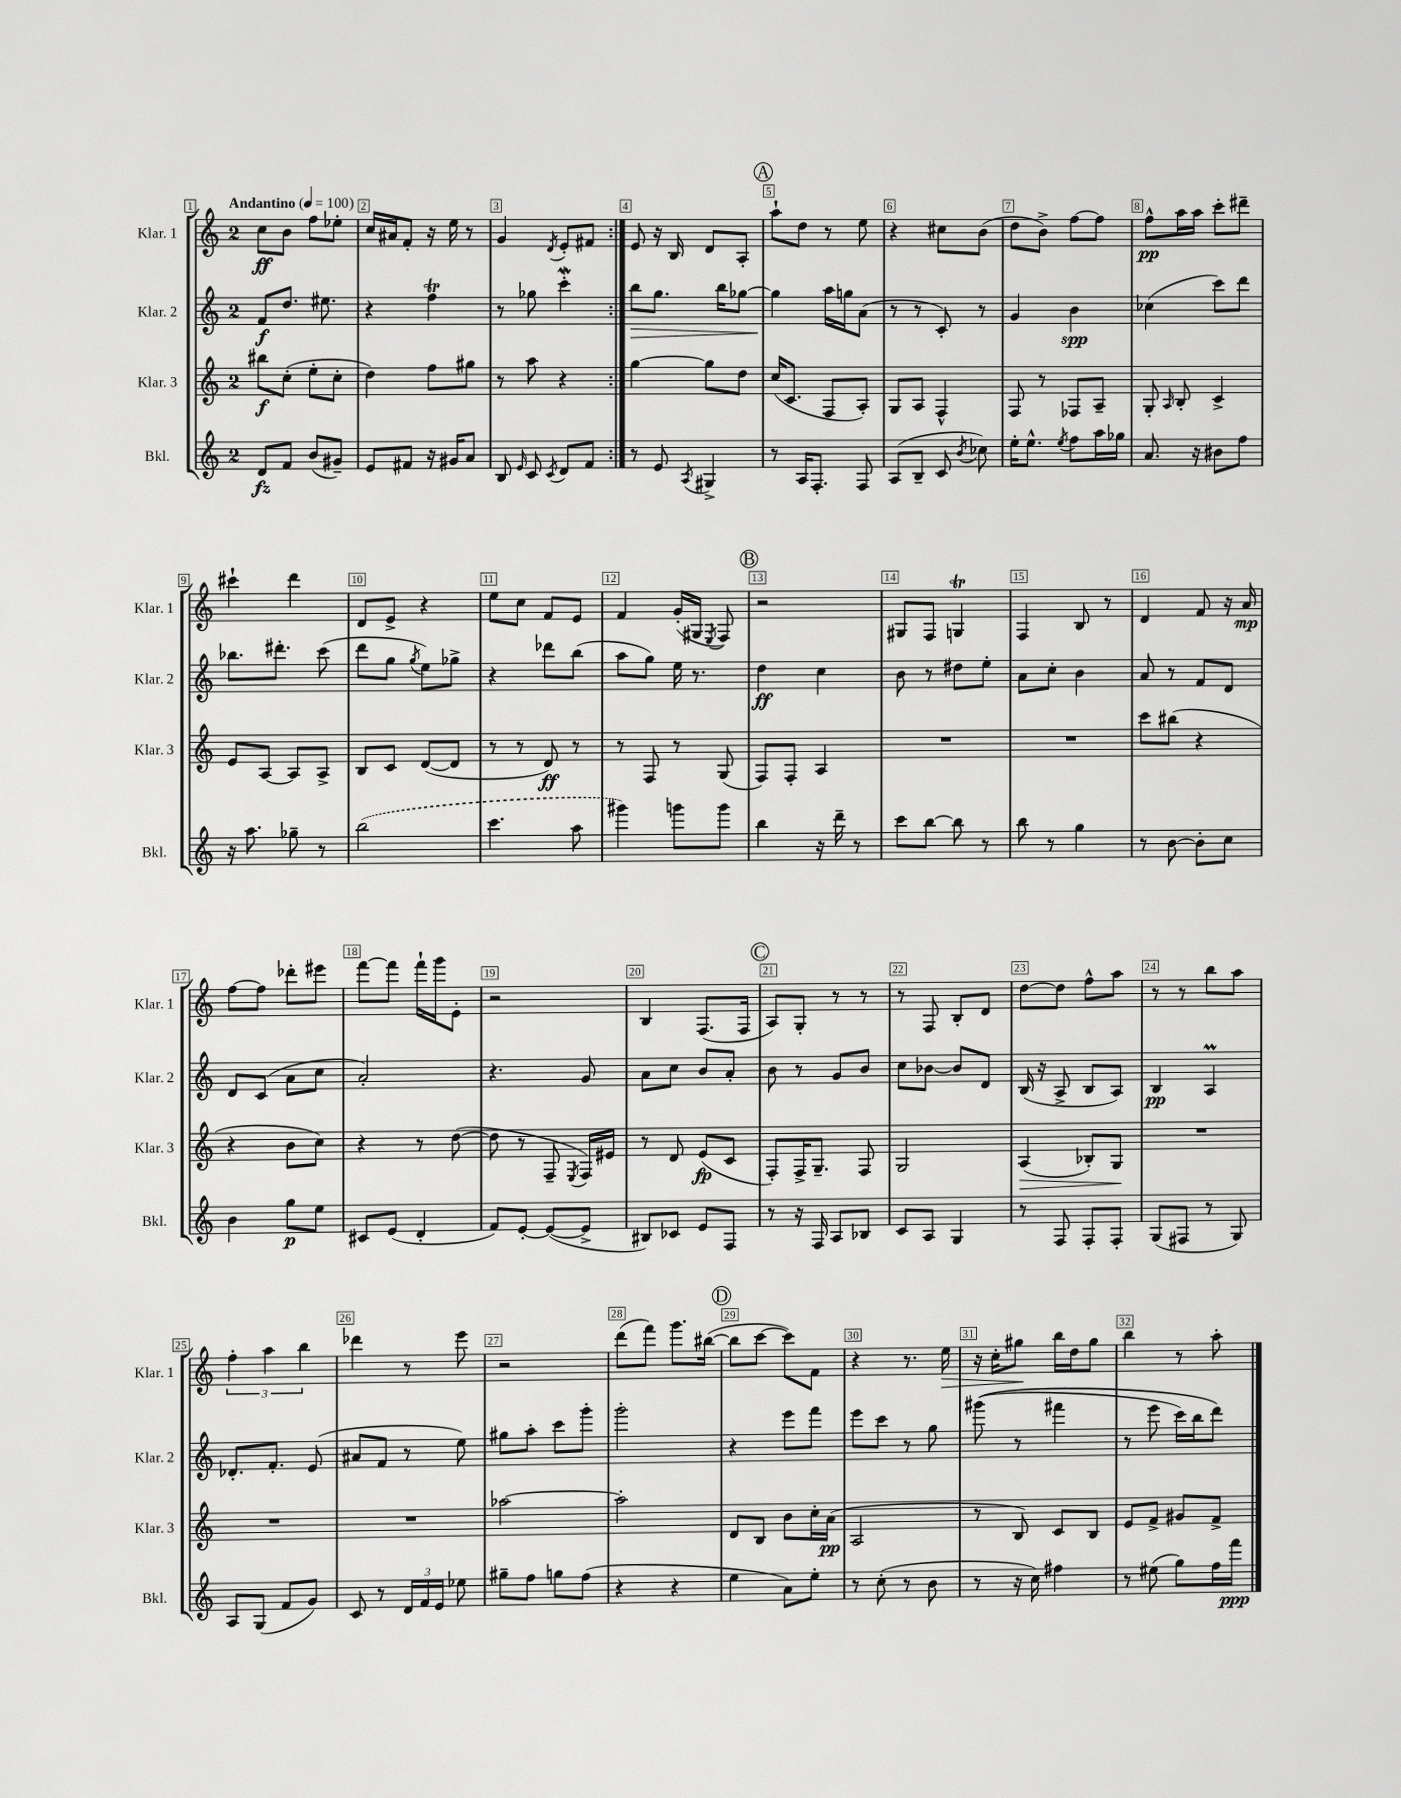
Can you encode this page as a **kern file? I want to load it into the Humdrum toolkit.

**kern	**dynam	**kern	**dynam	**kern	**dynam	**kern	**dynam
*part4	*part4	*part3	*part3	*part2	*part2	*part1	*part1
*staff4	*staff4	*staff3	*staff3	*staff2	*staff2	*staff1	*staff1
*I"Bkl.	*	*I"Klar. 3	*	*I"Klar. 2	*	*I"Klar. 1	*
*I'Bkl.	*	*I'Klar. 3	*	*I'Klar. 2	*	*I'Klar. 1	*
*clefG2	*	*clefG2	*	*clefG2	*	*clefG2	*
*k[]	*	*k[]	*	*k[]	*	*k[]	*
*M2/4	*	*M2/4	*	*M2/4	*	*M2/4	*
*MM100	*	*MM100	*	*MM100	*	*MM100	*
=1	=1	=1	=1	=1	=1	=1	=1
!	!	!	!	!	!	!LO:TX:a:B:t=Andantino	!
8d/L	fz	8bb#X\L	f	8f/L	f	8cc\L	ff
8f/J	.	(8cc'\J	.	8.dd/J	.	8b\J	.
(8b/L	.	8ee'\L	.	.	.	8ff\L	.
.	.	.	.	8.ee#X\	.	.	.
8g#X~/J)	.	8cc'\J	.	.	.	8ee-X'\J	.
=2	=2	=2	=2	=2	=2	=2	=2
8e/L	.	4dd\)	.	4r	.	16cc/LL	.
.	.	.	.	.	.	16a#X/J	.
8f#X/J	.	.	.	.	.	8f'/J	.
16r	.	8ff\L	.	4ffT\	.	16r	.
16g#X/KL	.	.	.	.	.	16ee\	.
8a/J	.	8gg#X\J	.	.	.	8r	.
=3	=3	=3	=3	=3	=3	=3	=3
8B/	.	8r	.	8r	.	4g/	.
16qqe/	.	.	.	.	.	.	.
8c/	.	8aa\	.	8gg-X\	.	.	.
8qc/	.	.	.	.	.	8qd/	.
8d/L	.	4r	.	4cccw'\	.	8e'/L	.
8f/J	.	.	.	.	.	8f#X/J	.
=4:|!	=4:|!	=4:|!	=4:|!	=4:|!	=4:|!	=4:|!	=4:|!
!	!	!	!	!	!LO:HP:b	!	!
8r	.	[4gg\	.	8bb\L	>	8e/	.
8e/	.	.	.	8.gg\J	.	16r	.
.	.	.	.	.	.	16B/	.
8qA/	.	.	.	.	.	.	.
4G#X^/	.	8gg\L]	.	.	.	8d/L	.
.	.	.	.	16bb\KL	.	.	.
.	.	8dd\J	.	[8gg-X\J	.	8A'/J	.
!!LO:REH:place=s1:t=A
=5	=5	=5	=5	=5	=5	=5	=5
8r	.	(16cc/KL	.	4gg-\]	.	8aa`\L	.
.	.	8.c/J	.	.	.	.	.
16A/KL	.	.	.	.	.	8dd\J	.
8.F'/J	.	.	.	.	.	.	.
.	.	8F/L	.	16aa\LL	]	8r	.
.	.	.	.	16ggn\J	.	.	.
8F/	.	8A'/J)	.	(8a\J	.	8ee\	.
=6	=6	=6	=6	=6	=6	=6	=6
(8A/L	.	8G/L	.	8r	.	4r	.
8B~/J	.	8A/J	.	8r	.	.	.
8c/	.	4F^^/	.	8c'/)	.	8cc#X\L	.
8qb/	.	.	.	.	.	.	.
8cc-X\)	.	.	.	8r	.	(8b\J	.
=7	=7	=7	=7	=7	=7	=7	=7
16ee'\KL	.	8F/	.	4g/	.	8dd\L	.
8.ee^^\J	.	.	.	.	.	.	.
.	.	8r	.	.	.	8b^\J)	.
8qee/	.	.	.	.	.	.	.
8ff\L	.	8F-X/L	.	4b\	spp	[8ff\L	.
16aa\L	.	8A~/J	.	.	.	8ff\J]	.
16gg-X\JJ	.	.	.	.	.	.	.
=8	=8	=8	=8	=8	=8	=8	=8
8.a/	.	8G'/	.	(4cc-X\	.	8ff^^\L	pp
.	.	16qqA/	.	.	.	.	.
.	.	8B'/	.	.	.	16aa\L	.
16r	.	.	.	.	.	16aa\JJ	.
8b#X\L	.	4c^/	.	8ccc\L)	.	8ccc'\L	.
8ff\J	.	.	.	8ddd\J	.	8ddd#X~\J	.
!!LO:LB:g=z
=9	=9	=9	=9	=9	=9	=9	=9
16r	.	8e/L	.	8.bb-X\L	.	4ccc#X`\	.
8.aa\	.	.	.	.	.	.	.
.	.	[8A/J	.	.	.	.	.
.	.	.	.	8.ddd#X'\J	.	.	.
8gg-X~\	.	8A/L]	.	.	.	4ddd\	.
8r	.	8A^/J	.	(8ccc\	.	.	.
=10	=10	=10	=10	=10	=10	=10	=10
(2bb\	.	8B/L	.	8ddd\L	.	8d/L	.
.	.	8c/J	.	8gg\J	.	8e^/J	.
.	.	.	.	8qgg/	.	.	.
.	.	([8d/L	.	8ee\L)	.	4r	.
.	.	8d/J]	.	8gg-X^\J	.	.	.
=11	=11	=11	=11	=11	=11	=11	=11
4.ccc\	.	8r	.	4r	.	8ee\L	.
.	.	8r	.	.	.	8cc\J	.
.	.	8d/)	ff	8ddd-X\L	.	8f/L	.
8aa\	.	8r	.	(8bb\J	.	8e/J	.
=12	=12	=12	=12	=12	=12	=12	=12
4ggg#X\)	.	8r	.	8aa\L	.	4f/	.
.	.	8F/	.	8gg\J)	.	.	.
8gggn\L	.	8r	.	16ee\	.	(16g'/LL	.
.	.	.	.	8.r	.	16G#X/JJ	.
.	.	.	.	.	.	8qE/	.
8ggg\J	.	(8G/	.	.	.	8F/)	.
!!LO:REH:place=s1:t=B
=13	=13	=13	=13	=13	=13	=13	=13
4bb\	.	8F/L)	.	4dd\	ff	2r	.
.	.	8F'/J	.	.	.	.	.
16r	.	4A/	.	4cc\	.	.	.
16ddd~\	.	.	.	.	.	.	.
8r	.	.	.	.	.	.	.
=14	=14	=14	=14	=14	=14	=14	=14
8ccc\L	.	2r	.	8b\	.	8G#X/L	.
[8bb\J	.	.	.	8r	.	8F/J	.
8bb\]	.	.	.	8dd#X\L	.	4GnT/	.
8r	.	.	.	8ee'\J	.	.	.
=15	=15	=15	=15	=15	=15	=15	=15
8bb\	.	2r	.	8a\L	.	4F/	.
8r	.	.	.	8cc'\J	.	.	.
4gg\	.	.	.	4b\	.	8B/	.
.	.	.	.	.	.	8r	.
=16	=16	=16	=16	=16	=16	=16	=16
8r	.	8ccc\L	.	8a/	.	4d/	.
[8b\	.	(8bb#X\J	.	8r	.	.	.
8b'\L]	.	4r	.	8f/L	.	8f/	.
8cc\J	.	.	.	8d/J	.	16r	.
.	.	.	.	.	.	16a/	mp
!!LO:LB:g=z
=17	=17	=17	=17	=17	=17	=17	=17
4b\	.	4r	.	8d/L	.	[8ff\L	.
.	.	.	.	(8c/J	.	8ff\J]	.
8gg\L	p	8b\L	.	8a\L	.	8ddd-X'\L	.
8ee\J	.	8cc\J)	.	8cc\J	.	8eee#X\J	.
=18	=18	=18	=18	=18	=18	=18	=18
8c#X/L	.	4r	.	2a'/)	.	[8fff\L	.
(8e/J	.	.	.	.	.	8fff\J]	.
4d'/	.	8r	.	.	.	16fff`\LL	.
.	.	.	.	.	.	16ggg\J	.
.	.	([8dd\	.	.	.	8e'\J	.
=19	=19	=19	=19	=19	=19	=19	=19
8f/L)	.	8dd\]	.	4.r	.	2r	.
[8e'/J	.	8r	.	.	.	.	.
(8e/L_	.	8F~/	.	.	.	.	.
.	.	8qE/	.	.	.	.	.
8e^/J]	.	16F/LL)	.	8g/	.	.	.
.	.	16e#X/JJ	.	.	.	.	.
=20	=20	=20	=20	=20	=20	=20	=20
8B#X/L)	.	8r	.	8a\L	.	4B/	.
8c-X/J	.	8d/	.	8cc\J	.	.	.
8e/L	.	(8e/L	fp	8b/L	.	(8.F/L	.
8F/J	.	8c/J	.	8a'/J	.	.	.
.	.	.	.	.	.	16F/Jk	.
!!LO:REH:place=s1:t=C
=21	=21	=21	=21	=21	=21	=21	=21
8r	.	8F'/L)	.	8b\	.	8A/L)	.
16r	.	16F^/K	.	8r	.	8G'/J	.
16F/	.	8.G~/J	.	.	.	.	.
8A/L	.	.	.	8g/L	.	8r	.
8B-X/J	.	8F/	.	8b/J	.	8r	.
=22	=22	=22	=22	=22	=22	=22	=22
8c/L	.	2G/	.	8cc\L	.	8r	.
8A/J	.	.	.	[8b-X\J	.	8F/	.
4G/	.	.	.	8b-/L]	.	8B'/L	.
.	.	.	.	8d/J	.	8d/J	.
=23	=23	=23	=23	=23	=23	=23	=23
!	!	!	!LO:HP:b	!	!	!	!
8r	.	(4A/	>	(16B/	.	[8dd\L	.
.	.	.	.	16r	.	.	.
8F/	.	.	.	8A^/	.	8dd\J]	.
8F'/L	.	8B-X'/L)	.	8B/L	.	8ff^^\L	.
8F'/J	.	8G/J	.	8A/J)	.	8aa\J	.
.	.	.	]	.	.	.	.
=24	=24	=24	=24	=24	=24	=24	=24
(8G/L	.	2r	.	4B/	pp	8r	.
8F#X/J	.	.	.	.	.	8r	.
8r	.	.	.	4AM/	.	8bb\L	.
8G/)	.	.	.	.	.	8aa\J	.
!!LO:LB:g=z
=25	=25	=25	=25	=25	=25	=25	=25
8A/L	.	2r	.	8.d-X'/L	.	6ff'\	.
(8G/J	.	.	.	.	.	.	.
.	.	.	.	.	.	6aa\	.
.	.	.	.	8.f'/J	.	.	.
8f/L	.	.	.	.	.	.	.
.	.	.	.	.	.	6bb\	.
8g/J)	.	.	.	(8e/	.	.	.
=26	=26	=26	=26	=26	=26	=26	=26
8c/	.	2r	.	8a#X/L	.	4ddd-X\	.
8r	.	.	.	8f/J	.	.	.
24d/LL	.	.	.	8r	.	8r	.
24f/	.	.	.	.	.	.	.
24e/JJ	.	.	.	.	.	.	.
8ee-X\	.	.	.	8ee\)	.	8eee\	.
=27	=27	=27	=27	=27	=27	=27	=27
8gg#X~\L	.	[2aa-X\	.	8gg#X\L	.	2r	.
8ff\J	.	.	.	8aa'\J	.	.	.
8ggn\L	.	.	.	8ccc\L	.	.	.
(8ff\J	.	.	.	8ggg'\J	.	.	.
=28	=28	=28	=28	=28	=28	=28	=28
4r	.	2aa-'\]	.	2ggg'\	.	(8ddd\L	.
.	.	.	.	.	.	8fff\J)	.
4r	.	.	.	.	.	8.ggg\L	.
.	.	.	.	.	.	([16bb#X\Jk	.
!!LO:REH:place=s1:t=D
=29	=29	=29	=29	=29	=29	=29	=29
4ee\	.	8d/L	.	4r	.	8bb#\L]	.
.	.	8B/J	.	.	.	[8ccc\J	.
8a\L)	.	8b\L	.	8eee\L	.	8ccc\L])	.
8ee'\J	.	16cc'\L	.	8fff\J	.	8f\J	.
.	.	(16a\JJ	pp	.	.	.	.
=30	=30	=30	=30	=30	=30	=30	=30
8r	.	2A/	.	8eee\L	.	4r	.
(8cc'\	.	.	.	8ccc\J	.	.	.
8r	.	.	.	8r	.	8.r	.
8b\	.	.	.	8gg\	.	.	.
!	!	!	!	!	!	!	!LO:HP:b
.	.	.	.	.	.	16ee\	>
=31	=31	=31	=31	=31	=31	=31	=31
8r	.	8r	.	((8ggg#X\	.	16r	.
.	.	.	.	.	.	16cc'\KL	.
16r	.	8B/)	.	8r	.	8gg#X\J	.
16cc\)	.	.	.	.	.	.	.
4ff#X\	.	8c/L	.	4fff#X\	.	16bb\LL	]
.	.	.	.	.	.	16dd\J	.
.	.	8B/J	.	.	.	8gg#\J	.
=32	=32	=32	=32	=32	=32	=32	=32
8r	.	8e/L	.	8r	.	4bb\	.
(8ee#X\	.	8f^/J	.	8eee\	.	.	.
8gg\L)	.	8g#X/L	.	16ccc\LL)	.	8r	.
.	.	.	.	16bb\J	.	.	.
16ff\L	.	8f^/J	.	8ddd\J)	.	8aa'\	.
16fff\JJ	ppp	.	.	.	.	.	.
==	==	==	==	==	==	==	==
*-	*-	*-	*-	*-	*-	*-	*-
